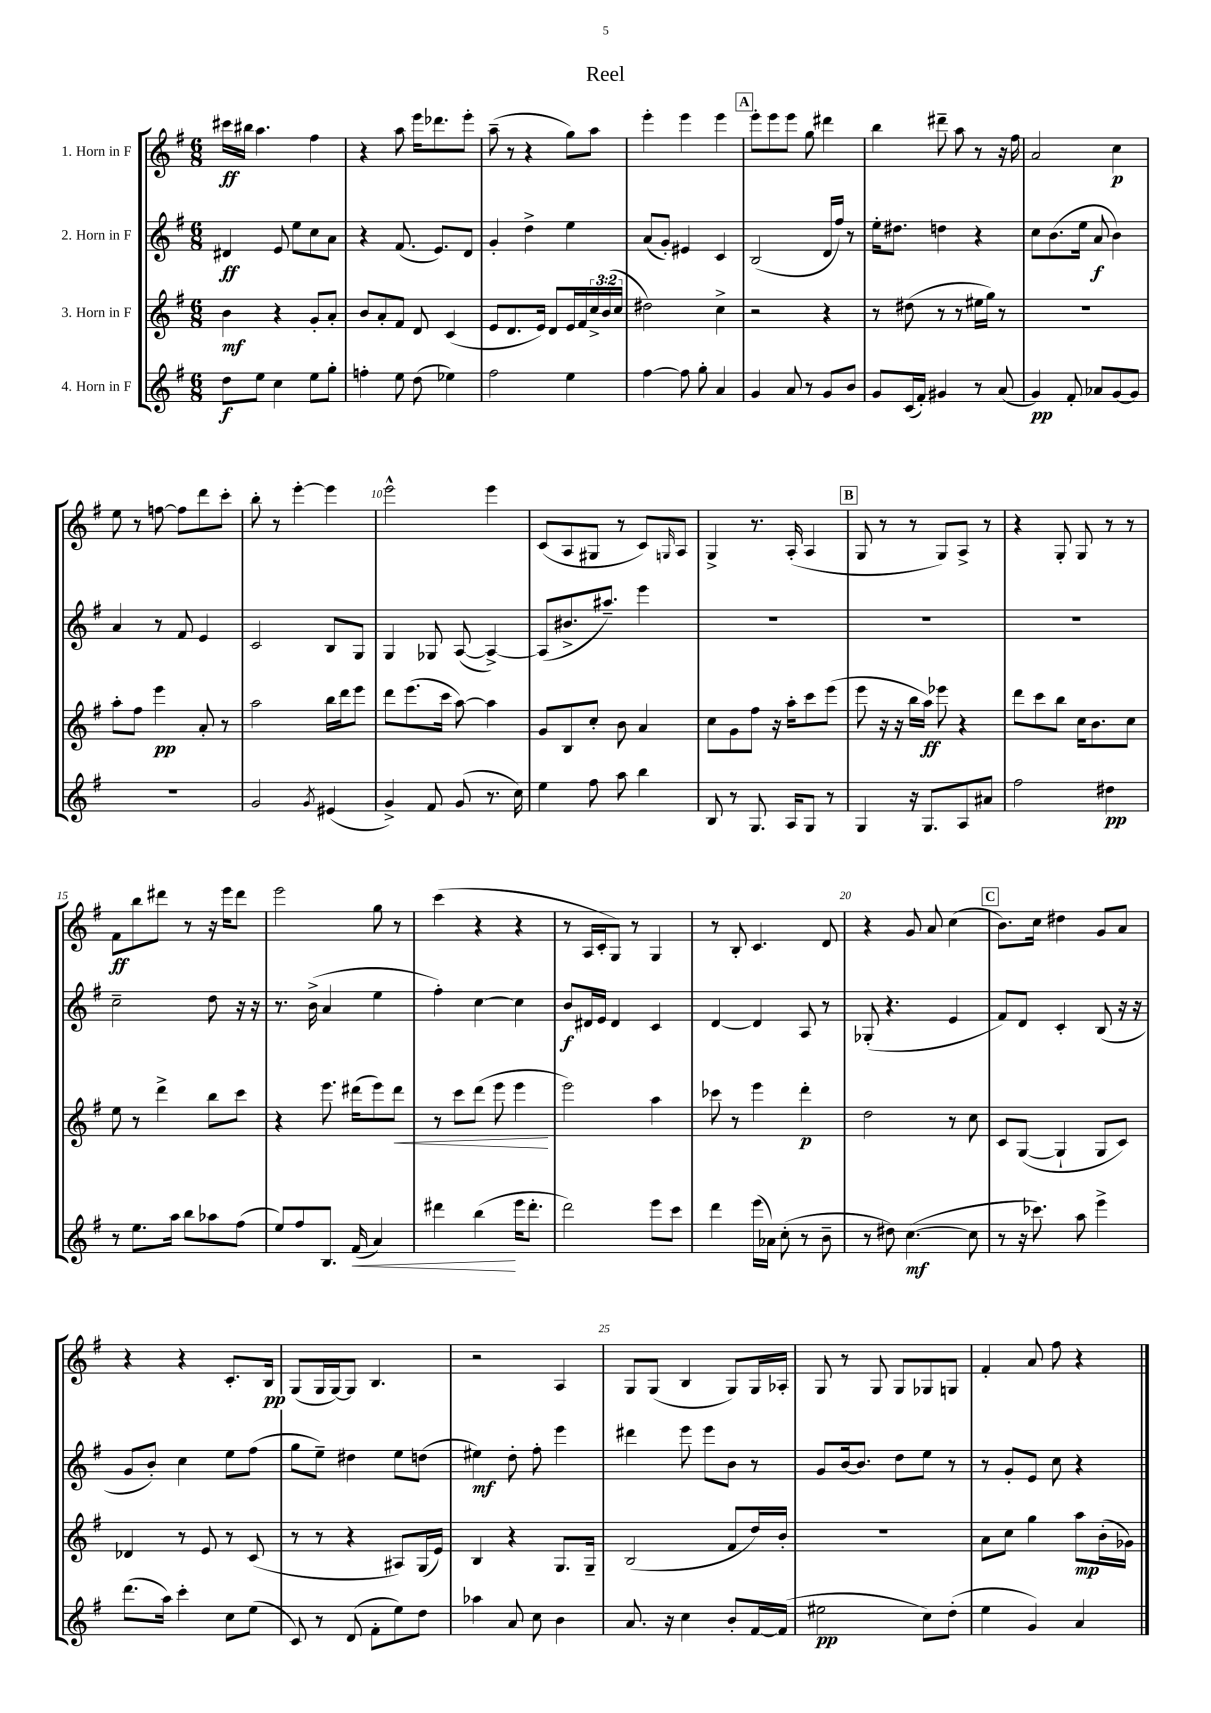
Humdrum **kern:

**kern	**dynam	**kern	**dynam	**kern	**dynam	**kern	**dynam
*part4	*part4	*part3	*part3	*part2	*part2	*part1	*part1
*staff4	*staff4	*staff3	*staff3	*staff2	*staff2	*staff1	*staff1
*I"4. Horn in F	*	*I"3. Horn in F	*	*I"2. Horn in F	*	*I"1. Horn in F	*
*clefG2	*	*clefG2	*	*clefG2	*	*clefG2	*
*k[f#]	*	*k[f#]	*	*k[f#]	*	*k[f#]	*
*M6/8	*	*M6/8	*	*M6/8	*	*M6/8	*
=1	=1	=1	=1	=1	=1	=1	=1
8dd\L	f	4b\	mf	4d#X/	ff	16ccc#X\LL	ff
.	.	.	.	.	.	16bb#X\JJ	.
8ee\J	.	.	.	.	.	4.aa\	.
4cc\	.	4r	.	8e/	.	.	.
.	.	.	.	8ee\L	.	.	.
8ee\L	.	8g'/L	.	8cc\	.	4ff#\	.
8gg'\J	.	8a'/J	.	8a\J	.	.	.
=2	=2	=2	=2	=2	=2	=2	=2
4ffn'\	.	8b/L	.	4r	.	4r	.
.	.	8a'/	.	.	.	.	.
8ee\	.	8f#/J	.	(8.f#/	.	8aa\	.
(8dd\	.	8d/	.	.	.	16eee\KL	.
.	.	.	.	8.e/L)	.	8.ddd-X\	.
4ee-X\)	.	(4c/	.	.	.	.	.
.	.	.	.	8d/J	.	8eee'\J	.
=3	=3	=3	=3	=3	=3	=3	=3
2ff#\	.	8e/L	.	4g'/	.	(8aa~\	.
.	.	8.d/	.	.	.	8r	.
.	.	.	.	4dd^\	.	4r	.
.	.	16e/Jk)	.	.	.	.	.
.	.	8d/L	.	.	.	.	.
4ee\	.	16e/L	.	4ee\	.	8gg\L)	.
.	.	16f#/	.	.	.	.	.
.	.	24cc^/	.	.	.	8aa\J	.
.	.	(24b/	.	.	.	.	.
.	.	24cc/JJ	.	.	.	.	.
=4	=4	=4	=4	=4	=4	=4	=4
[4ff#\	.	2dd#X\)	.	(8a/L	.	4eee'\	.
.	.	.	.	8g'/J)	.	.	.
8ff#\]	.	.	.	4e#X/	.	4eee\	.
8gg'\	.	.	.	.	.	.	.
4a/	.	4cc^\	.	4c/	.	4eee\	.
!!LO:REH:place=s1:t=A
=5	=5	=5	=5	=5	=5	=5	=5
4g/	.	2r	.	(2B/	.	8eee'\L	.
.	.	.	.	.	.	8eee\	.
8a/	.	.	.	.	.	8eee\J	.
8r	.	.	.	.	.	8gg\	.
8g/L	.	4r	.	16d/LL	.	4ddd#X\	.
.	.	.	.	16ff#/JJ)	.	.	.
8b/J	.	.	.	8r	.	.	.
=6	=6	=6	=6	=6	=6	=6	=6
8g/L	.	8r	.	16ee'\KL	.	4bb\	.
.	.	.	.	8.dd#X\J	.	.	.
(16c/L	.	(8dd#X\	.	.	.	.	.
16f#'/JJ)	.	.	.	.	.	.	.
4g#X/	.	8r	.	4ddn\	.	8ddd#X~\	.
.	.	8r	.	.	.	8aa\	.
8r	.	16ee#X\LL	.	4r	.	8r	.
.	.	16gg\JJ)	.	.	.	.	.
(8a/	.	8r	.	.	.	16r	.
.	.	.	.	.	.	16ff#\	.
=7	=7	=7	=7	=7	=7	=7	=7
4g/)	pp	2.r	.	8cc\L	.	2a/	.
.	.	.	.	(8.b\	.	.	.
8f#'/	.	.	.	.	.	.	.
.	.	.	.	16ee\Jk	.	.	.
8a-X/L	.	.	.	8a/	f	.	.
[8g/	.	.	.	4b\)	.	4cc\	p
8g/J]	.	.	.	.	.	.	.
!!LO:LB:g=z
=8	=8	=8	=8	=8	=8	=8	=8
2.r	.	8aa'\L	.	4a/	.	8ee\	.
.	.	8ff#\J	.	.	.	8r	.
.	.	4eee\	pp	8r	.	[8ffn\	.
.	.	.	.	8f#/	.	8ff\L]	.
.	.	8a'/	.	4e/	.	8ddd\	.
.	.	8r	.	.	.	8ccc'\J	.
=9	=9	=9	=9	=9	=9	=9	=9
2g/	.	2aa\	.	2c/	.	8bb'\	.
.	.	.	.	.	.	8r	.
.	.	.	.	.	.	[4eee'\	.
8qg/	.	.	.	.	.	.	.
(4e#X/	.	16bb\LL	.	8B/L	.	4eee\]	.
.	.	16ddd\J	.	.	.	.	.
.	.	8eee\J	.	8G/J	.	.	.
=10	=10	=10	=10	=10	=10	=10	=10
4g^/)	.	8ddd\L	.	4G/	.	2eee^^\	.
.	.	(8.eee\	.	.	.	.	.
8f#/	.	.	.	8G-X/	.	.	.
.	.	16ccc\Jk	.	.	.	.	.
(8g/	.	[8aa\)	.	([8A/	.	.	.
8.r	.	4aa\]	.	4A^/_)	.	4eee\	.
16cc\)	.	.	.	.	.	.	.
=11	=11	=11	=11	=11	=11	=11	=11
4ee\	.	8g/L	.	(8A/L]	.	(8c/L	.
.	.	8B/	.	8.b#X^/	.	8A/	.
8ff#\	.	8cc'/J	.	.	.	8G#X/J	.
.	.	.	.	8.aa#X~/J)	.	.	.
8aa\	.	8b\	.	.	.	8r	.
4bb\	.	4a/	.	4eee\	.	8c/L)	.
.	.	.	.	.	.	16qqGn/	.
.	.	.	.	.	.	8A/J	.
=12	=12	=12	=12	=12	=12	=12	=12
8B/	.	8cc\L	.	2.r	.	4G^/	.
8r	.	8g\	.	.	.	.	.
8.G/	.	8ff#\J	.	.	.	8.r	.
.	.	16r	.	.	.	.	.
16A/KL	.	16aa'\KL	.	.	.	(16A'/	.
8G/J	.	8ccc\	.	.	.	4A/	.
8r	.	(8eee\J	.	.	.	.	.
!!LO:REH:place=s1:t=B
=13	=13	=13	=13	=13	=13	=13	=13
4G/	.	8eee\	.	2.r	.	8G/	.
.	.	16r	.	.	.	8r	.
.	.	16r	.	.	.	.	.
16r	.	16bb\LL	.	.	.	8r	.
8.G/L	.	16aa\JJ)	ff	.	.	.	.
.	.	8eee-X\	.	.	.	8G/L)	.
8A/	.	4r	.	.	.	8A^/J	.
8a#X/J	.	.	.	.	.	8r	.
=14	=14	=14	=14	=14	=14	=14	=14
2ff#\	.	8ddd\L	.	2.r	.	4r	.
.	.	8ccc\	.	.	.	.	.
.	.	8bb\J	.	.	.	8G'/	.
.	.	16cc\KL	.	.	.	8G/	.
.	.	8.b\	.	.	.	.	.
4dd#X\	pp	.	.	.	.	8r	.
.	.	8cc\J	.	.	.	8r	.
!!LO:LB:g=z
=15	=15	=15	=15	=15	=15	=15	=15
8r	.	8ee\	.	2cc~\	.	8f#\L	ff
8.ee\L	.	8r	.	.	.	8bb\	.
.	.	4ddd^\	.	.	.	8ddd#X\J	.
16aa\Jk	.	.	.	.	.	.	.
8bb\L	.	.	.	.	.	8r	.
8aa-X\	.	8bb\L	.	8dd\	.	16r	.
.	.	.	.	.	.	16eee\KL	.
(8ff#\J	.	8ccc\J	.	16r	.	8ddd#\J	.
.	.	.	.	16r	.	.	.
=16	=16	=16	=16	=16	=16	=16	=16
8ee/L)	.	4r	.	8.r	.	2eee\	.
8ff#/	.	.	.	.	.	.	.
.	.	.	.	(16b^\	.	.	.
8.B/J	.	8.eee\	.	4a/	.	.	.
!	!LO:HP:b	!	!	!	!	!	!
(16f#/	<	(16ddd#X\KL	.	.	.	.	.
4a/)	.	8eee\)	.	4ee\	.	8gg\	.
!	!	!	!LO:HP:b	!	!	!	!
.	.	8ddd#\J	<	.	.	8r	.
=17	=17	=17	=17	=17	=17	=17	=17
4ddd#X\	.	8r	.	4ff#'\)	.	(4ccc\	.
.	.	8ccc\L	.	.	.	.	.
(4bb\	.	(8ddd\J	.	[4cc\	.	4r	.
.	.	8eee\	.	.	.	.	.
16eee\KL	[	4eee\	.	4cc\]	.	4r	.
8.ddd#'\J	.	.	.	.	.	.	.
.	.	.	[	.	.	.	.
=18	=18	=18	=18	=18	=18	=18	=18
2ddd\)	.	2eee\)	.	8b/L	f	8r	.
.	.	.	.	16d#X/L	.	16A/LL	.
.	.	.	.	16e/JJ	.	16c'/J	.
.	.	.	.	4d#/	.	8G/J)	.
.	.	.	.	.	.	8r	.
8eee\L	.	4aa\	.	4c/	.	4G/	.
8ccc\J	.	.	.	.	.	.	.
=19	=19	=19	=19	=19	=19	=19	=19
4ddd\	.	8ccc-X\	.	[4d/	.	8r	.
.	.	8r	.	.	.	8B'/	.
(16eee\LL	.	4eee\	.	4d/]	.	4.c/	.
16a-X\JJ)	.	.	.	.	.	.	.
(8cc'\	.	.	.	.	.	.	.
8r	.	4ddd'\	p	8A/	.	.	.
8b~\	.	.	.	8r	.	8d/	.
=20	=20	=20	=20	=20	=20	=20	=20
8r	.	2dd\	.	(8G-X'/	.	4r	.
8dd#X\)	.	.	.	4.r	.	.	.
([4.cc\	mf	.	.	.	.	8g/	.
.	.	.	.	.	.	8a/	.
.	.	8r	.	4e/	.	(4cc\	.
8cc\]	.	8cc\	.	.	.	.	.
!!LO:REH:place=s1:t=C
=21	=21	=21	=21	=21	=21	=21	=21
8r	.	8c/L	.	8f#/L)	.	8.b\L)	.
16r	.	([8G/J	.	8d/J	.	.	.
8.ccc-X\)	.	.	.	.	.	16cc\Jk	.
.	.	4G`/]	.	4c'/	.	4dd#X\	.
8aa\	.	.	.	.	.	.	.
4eee^\	.	8G/L	.	(8B/	.	8g/L	.
.	.	8c/J)	.	16r	.	8a/J	.
.	.	.	.	16r	.	.	.
!!LO:LB:g=z
=22	=22	=22	=22	=22	=22	=22	=22
(8.ddd\L	.	4d-X/	.	8g/L	.	4r	.
.	.	.	.	8b'/J)	.	.	.
16aa\Jk)	.	.	.	.	.	.	.
4ccc'\	.	8r	.	4cc\	.	4r	.
.	.	8e/	.	.	.	.	.
8cc\L	.	8r	.	8ee\L	.	8.c'/L	.
(8ee\J	.	(8c/	.	(8ff#\J	.	.	.
.	.	.	.	.	.	16B/Jk	pp
=23	=23	=23	=23	=23	=23	=23	=23
8c/)	.	8r	.	8gg\L	.	(8G/L	.
8r	.	8r	.	8ee~\J)	.	16G/L	.
.	.	.	.	.	.	[16G/J)	.
(8d/	.	4r	.	4dd#X\	.	8G/J]	.
8f#'\L	.	.	.	.	.	4.B/	.
8ee\)	.	8A#X/L)	.	8ee\L	.	.	.
8dd\J	.	(16G/L	.	(8ddn\J	.	.	.
.	.	16e/JJ)	.	.	.	.	.
=24	=24	=24	=24	=24	=24	=24	=24
4aa-X\	.	4B/	.	4ee#X\)	mf	2r	.
8a/	.	4r	.	8dd'\	.	.	.
8cc\	.	.	.	8ff#'\	.	.	.
4b\	.	8.G/L	.	4eee\	.	4A/	.
.	.	16G~/Jk	.	.	.	.	.
=25	=25	=25	=25	=25	=25	=25	=25
8.a/	.	(2B/	.	4ddd#X\	.	8G/L	.
.	.	.	.	.	.	(8G/J	.
16r	.	.	.	.	.	.	.
4cc\	.	.	.	8eee\	.	4B/	.
.	.	.	.	8eee\L	.	.	.
8b'/L	.	8f#/L	.	8b\J	.	8G/L)	.
[16f#/L	.	16dd/L)	.	8r	.	16G/L	.
(16f#/JJ]	.	16b'/JJ	.	.	.	16A-X'/JJ	.
=26	=26	=26	=26	=26	=26	=26	=26
2ee#X\	pp	2.r	.	8g/L	.	8G/	.
.	.	.	.	[16b/k	.	8r	.
.	.	.	.	8.b/J]	.	.	.
.	.	.	.	.	.	8G/	.
.	.	.	.	8dd\L	.	8G/L	.
8cc\L)	.	.	.	8ee\J	.	8G-X/	.
(8dd'\J	.	.	.	8r	.	8Gn/J	.
=27	=27	=27	=27	=27	=27	=27	=27
4ee\	.	8a\L	.	8r	.	4f#'/	.
.	.	8cc\J	.	8g'/L	.	.	.
4g/)	.	4gg\	.	8e/J	.	8a/	.
.	.	.	.	8cc\	.	8ff#\	.
4a/	.	8aa\L	mp	4r	.	4r	.
.	.	(16b'\L	.	.	.	.	.
.	.	16g-X\JJ)	.	.	.	.	.
==	==	==	==	==	==	==	==
*-	*-	*-	*-	*-	*-	*-	*-
